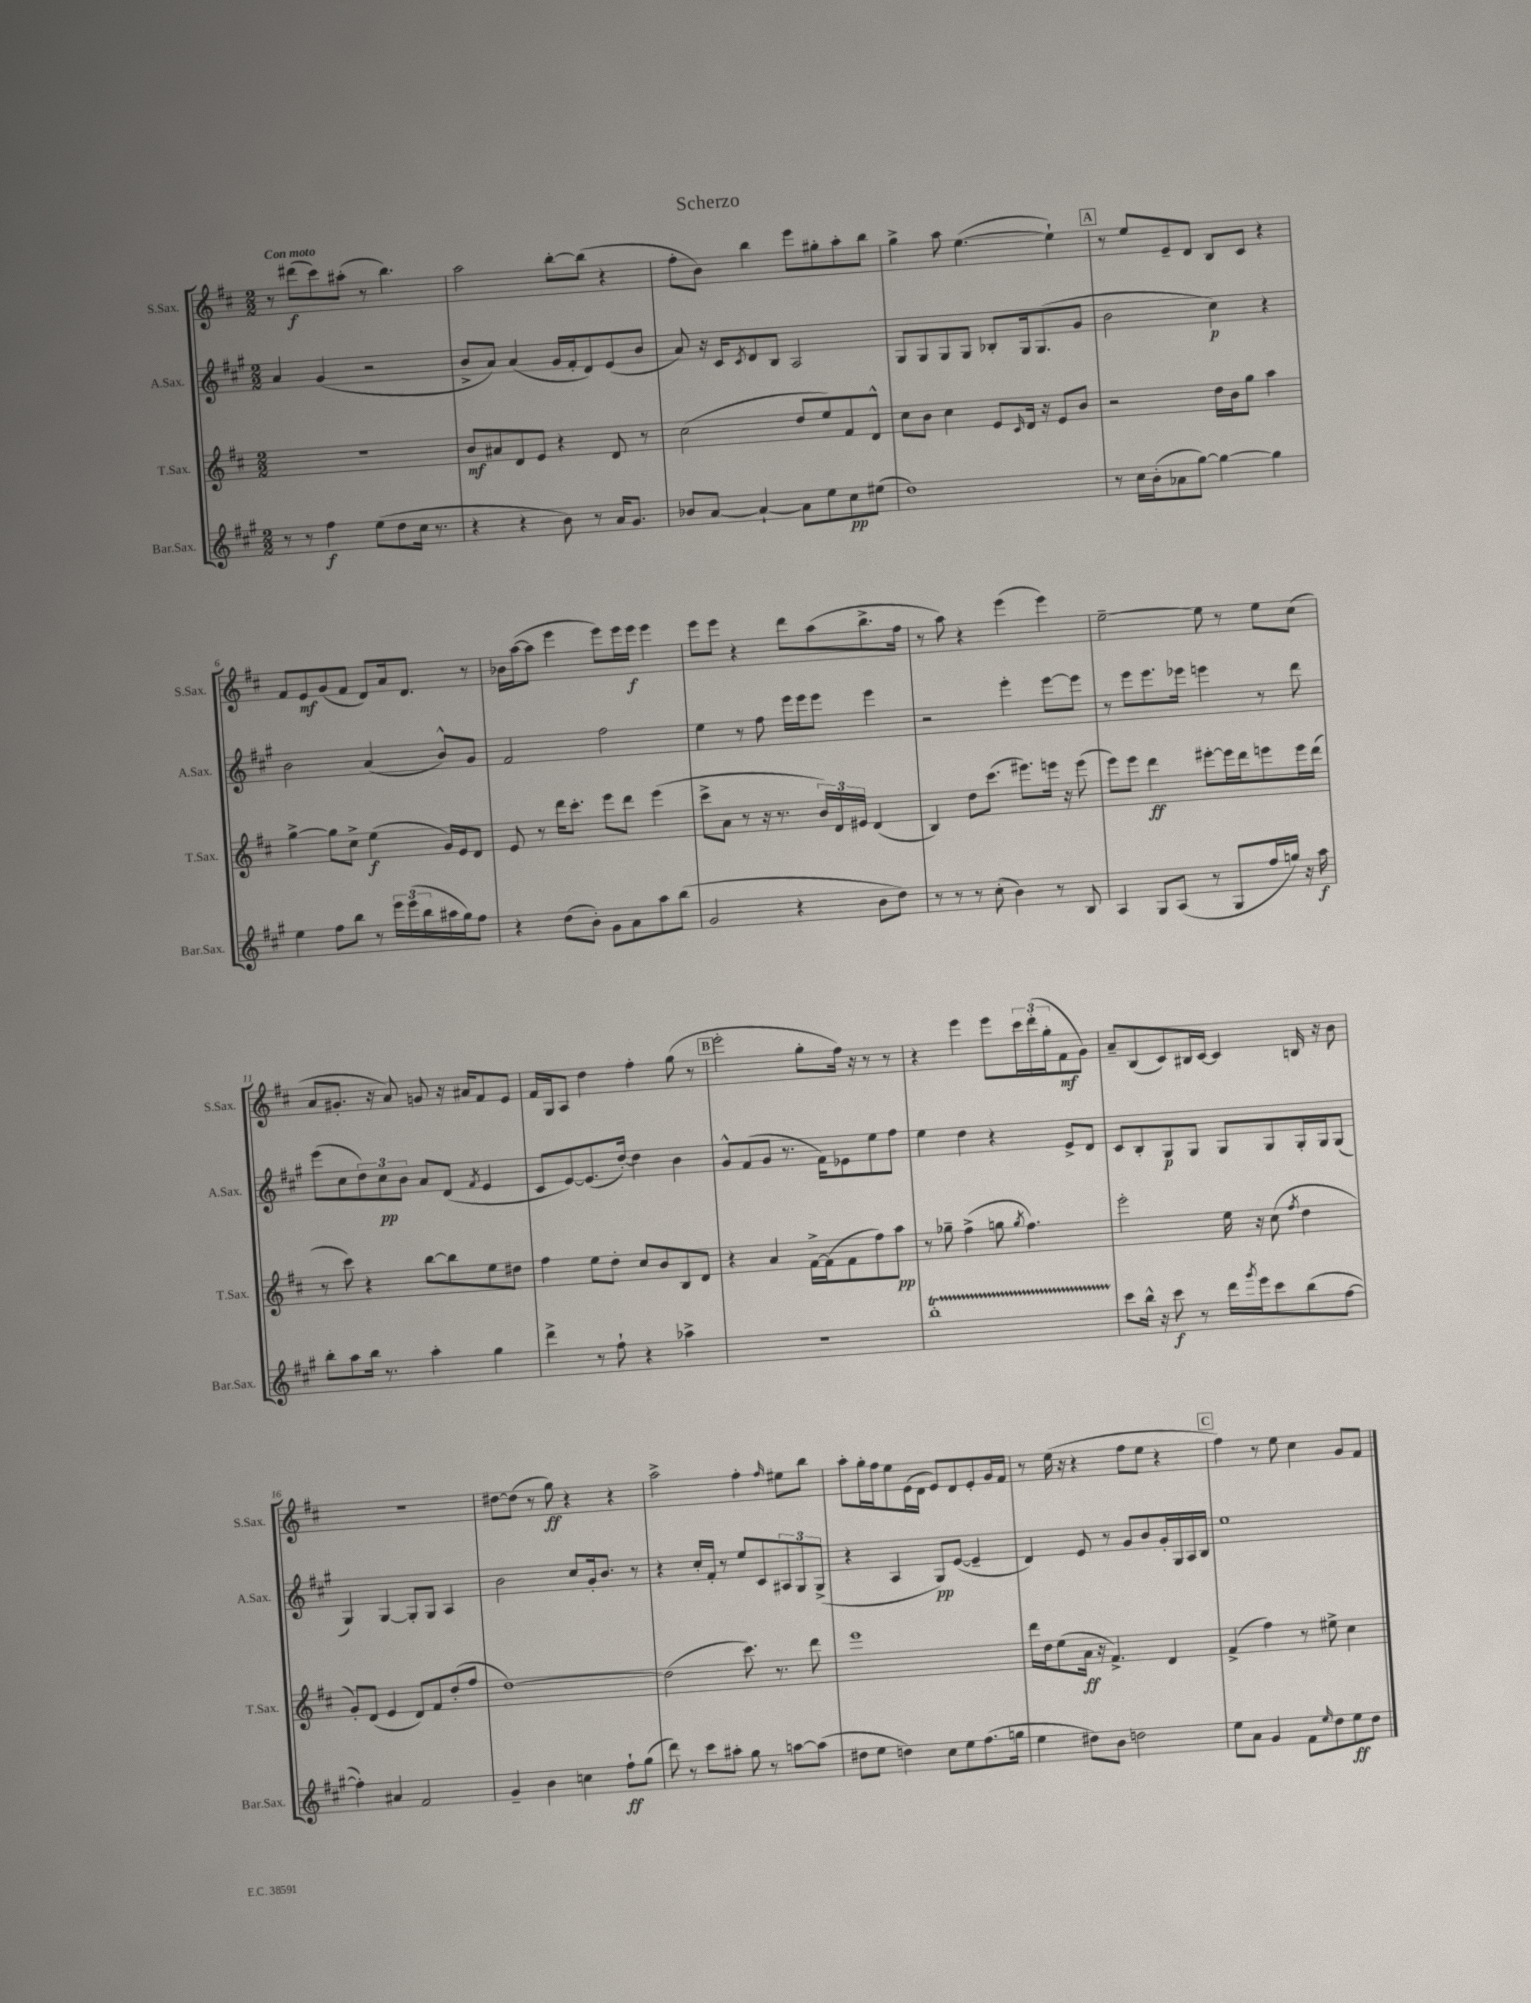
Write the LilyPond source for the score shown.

\header { title = "Scherzo" }
<<
\new StaffGroup <<
\new Staff = "s0" \with { instrumentName = "S.Sax." shortInstrumentName = "S.Sax." } {
    \clef treble \key d \major \numericTimeSignature \time 2/2 \tempo "Con moto"
    r8 dis'''8\f( cis'''8) ais''8-.( r8 b''4.) |
    a''2 b''8~-. b''8( r4 |
    fis''8-. b'8) b''4 e'''8 gis''8-. a''8-. b''8 |
    g''4-> a''8 e''4.~( e''4-!) |
    \mark \markup { \box "A" } r8 e''8 e'8-- d'8 b8 cis'8 r4 |
    fis'8 e'8\mf g'8( fis'8 d'8) a'16 d'8. r8 |
    bes'16 a''16~( a''8 e'''4 e'''8) e'''16 e'''16\f e'''4 |
    e'''8 e'''8 r4 d'''8 a''8( b''8.-> fis''16 |
    r8 a''8) r4 e'''4( e'''4) |
    e''2~-- e''8 r8 e''8 cis''8( |
    a'8 gis'8.-. r16 a'8) g'8 r16 ais'16 fis'8 e'8 |
    fis'16 g16 a8 d''4 fis''4-. g''8( r8 |
    \mark \markup { \box "B" } e'''2-. g''8-. fis''16) r16 r8 r8 |
    r4 e'''4 e'''8 \tuplet 3/2 { cis'''16 d'''16-.( g''16-. } fis'8\mf g'8) |
    a'8-- b8( cis'8) bis16 cis'16~ cis'4 b16 r16 b'8 |
    r1 |
    dis''8~ dis''8( r8 g''8\ff) r4 r4 |
    a''2-> fis''4-. \grace { fis''16 } eis''8 b''8 |
    a''8-. g''16-. fis''16 e''8 e'16( d'16 e'8) d'8 e'8-. g'16 fis'16 |
    r8 e''16( r16 r4 fis''8 e''8 r4 |
    \mark \markup { \box "C" } fis''4) r8 e''8 cis''4 g'8 fis'8 \bar "|." |
}
\new Staff = "s1" \with { instrumentName = "A.Sax." shortInstrumentName = "A.Sax." } {
    \clef treble \key a \major \numericTimeSignature \time 2/2
    a'4 gis'4( r2 |
    b'8-> a'8) a'4( gis'16 fis'16-. d'8) e'8( b'8 |
    a'8) r16 cis'16 \acciaccatura { cis'8 } d'8 b8 a2 |
    gis8 gis8 gis8 gis8 bes8-. gis16 gis8.( gis'8 |
    \mark \markup { \box "A" } b'2 cis''4\p) r4 |
    b'2 a'4( b'8-^) gis'8 |
    fis'2 fis''2 |
    e''4 r8 fis''8 e'''16 e'''16 e'''8 e'''4 |
    r2 e'''4-. e'''8~ e'''8 |
    r8 e'''8 e'''8. ees'''16 e'''4 r8 d'''8 |
    e'''8( cis''8 \tuplet 3/2 { d''8) cis''8\pp b'8 } a'8 d'8( \acciaccatura { fis'8 } e'4 |
    cis'8 e'8~) e'8.( d''16~-.) d''4 b'4 |
    \mark \markup { \box "B" } gis'8-^ fis'8( gis'8 r8. fis'16) ees'8 e''8 fis''8 |
    e''4 d''4 r4 e'8-> d'8 |
    cis'8 b8-. gis8\p gis8 gis8 gis8 gis16-. gis16 gis8( |
    gis4) gis4~ gis8-. gis8 a4 |
    b'2 cis''8 gis'16-. b'8. r8 |
    r4 cis''16-. fis'16-. r8 e''8 cis'8 \tuplet 3/2 { ais8 gis8 gis8->( } |
    r4 a4 gis8\pp) e'8~( e'4-- |
    d'4) e'8 r8 gis'8 b'8 gis'16-. gis16 a16 b16 |
    \mark \markup { \box "C" } e''1 \bar "|." |
}
\new Staff = "s2" \with { instrumentName = "T.Sax." shortInstrumentName = "T.Sax." } {
    \clef treble \key d \major \numericTimeSignature \time 2/2
    r1 |
    b'8\mf ais'8 d'8 e'8 r4 d'8 r8 |
    cis''2( d''8 e''8) fis'8 d'8-^ |
    cis''8 b'8 cis''4 e'8 \grace { cis'16 } d'16 r16 e'8 b'8 |
    \mark \markup { \box "A" } r2 d''16 b'16 g''8 a''4 |
    g''4~-> g''8 cis''8-> e''4\f( g'16) e'16 d'8 |
    e'8 r8 d'''16 cis'''8.-. e'''8 d'''8 e'''4( |
    cis'''8-> a'8 r8 r16 r8. \tuplet 3/2 { b'16) d'16 eis'16 } d'4( |
    b4) d''8 cis'''8.( eis'''8.) e'''16 r16 e'''8( |
    e'''8) e'''8 d'''4\ff eis'''8~-. eis'''16 d'''16 e'''8 e'''16 d'''16( |
    r8 cis'''8) r4 b''8~ b''8 e''8 dis''8 |
    fis''4 e''8 d''8-. cis''8 b'8 b8 d'8 |
    \mark \markup { \box "B" } r4 a'4 fis'16~-> fis'16( fis'8 fis''8) a''8\pp |
    r8 ges''8-- fis''4->( g''8 \acciaccatura { g''8 } fis''4.) |
    e'''2-. e''16 r16 cis''8( \acciaccatura { fis''8 } d''4 |
    g'8-.) d'8( e'4 d'8) fis'8 d''8-.( fis''8 |
    d''1~) |
    d''2( cis'''8.) r8. d'''8 |
    e'''1 |
    d'''16 d''16 e''8( a'16\ff r16 fis'4.->) d'4 |
    \mark \markup { \box "C" } fis'4->( fis''4) r8 eis''8-> cis''4 \bar "|." |
}
\new Staff = "s3" \with { instrumentName = "Bar.Sax." shortInstrumentName = "Bar.Sax." } {
    \clef treble \key a \major \numericTimeSignature \time 2/2
    r8 r8 fis''4\f e''8( d''8 cis''16 r8. |
    r4 r4 b'8) r8 a'16 gis'8. |
    bes'8 a'8~ a'4~-! a'8 e''8 cis''8\pp eis''8( |
    d''1) |
    \mark \markup { \box "A" } r8 cis''16 b'16-.( aes'8 gis''8~) gis''4~ gis''4 |
    e''4 fis''8 b''8 r8 \tuplet 3/2 { e'''16 e'''16( b''16 } ais''16 gis''16) fis''8 |
    r4 d''8( b'8-.) gis'8 a'8 a''8 b''8( |
    gis'2 r4 b'8 d''8) |
    r8 r8 r8 cis''8-.( b'4) r8 b8 |
    a4 gis8 a8( r8 gis8 fis''16 g''16) r16 a''16\f |
    b''8-. a''8 b''16 r8. a''4-. gis''4 |
    d'''4-> r8 fis''8-! r4 aes''4-> |
    \mark \markup { \box "B" } R1 |
    b''1-.\startTrillSpan |
    cis'''8\stopTrillSpan b''16-^ r16 cis'''8\f r8 d'''16 \acciaccatura { gis'''8 } e'''16 cis'''8 b''8( fis''8~ |
    fis''4-.) ais'4 fis'2 |
    gis'4-- b'4 c''4 fis''8-!\ff gis''8( |
    d'''8) r8 cis'''8 ais''8-. gis''8 r8 a''8~ a''8( |
    dis''8 e''8 d''4) cis''8 e''8 fis''8.( g''16 |
    e''4 dis''8) b'8 d''2 |
    \mark \markup { \box "C" } e''8 a'8 gis'4 fis'8 \grace { e''16 } d''8 e''8\ff d''8 \bar "|." |
}
>>
>>
